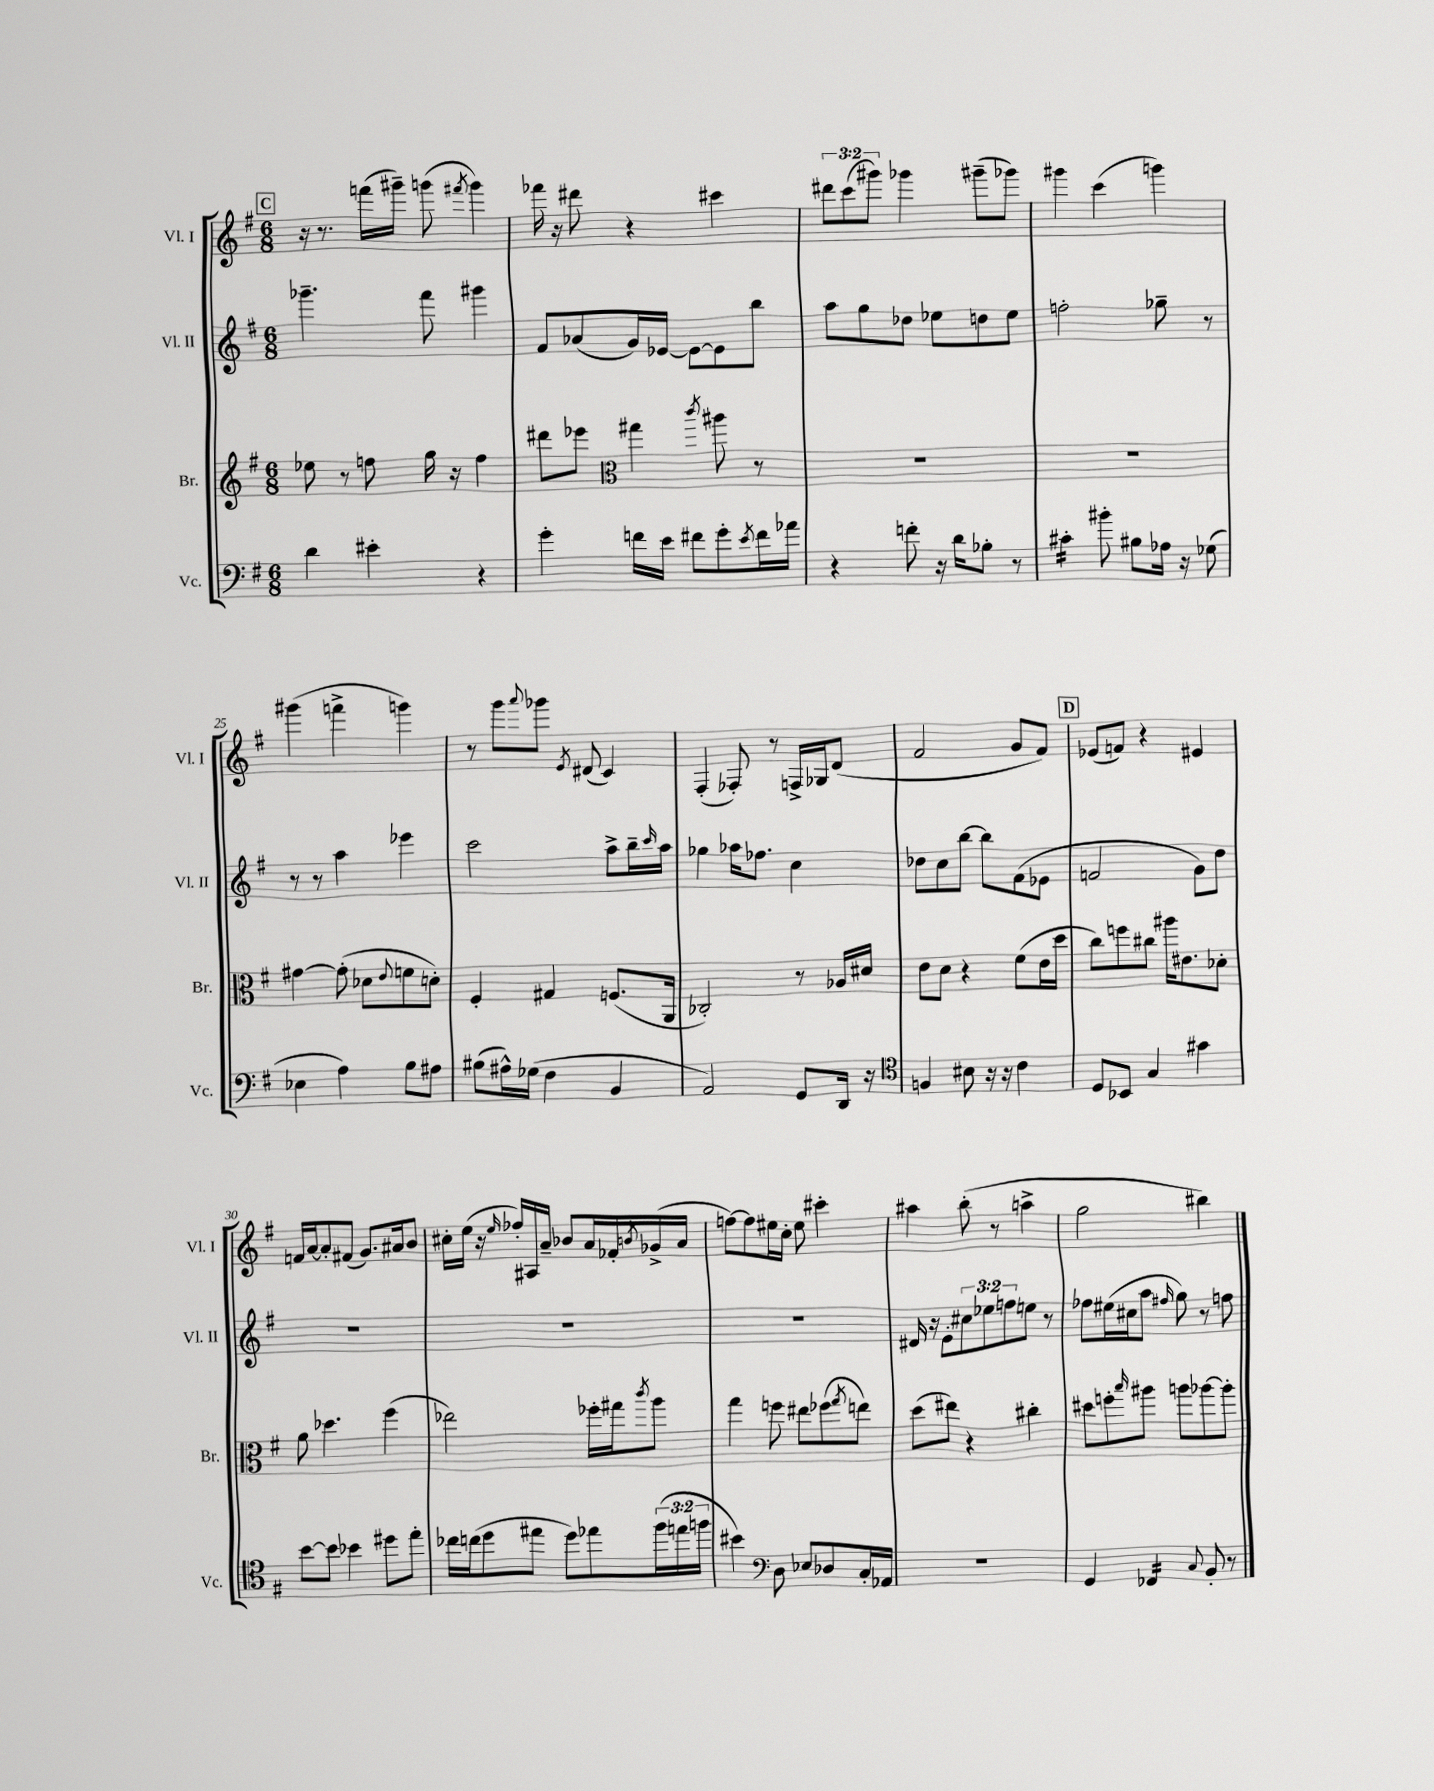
<<
\new StaffGroup <<
\new Staff = "s0" \with { instrumentName = "Vl. I" shortInstrumentName = "Vl. I" } {
    \clef treble \key g \major \numericTimeSignature \time 6/8 \override Staff.TupletNumber.text = #tuplet-number::calc-fraction-text
    \mark \markup { \box "C" } r16 r8. f'''16( gis'''16--) g'''8( \acciaccatura { fis'''8 } g'''4) |
    fes'''16 r16 dis'''8 r4 cis'''4 |
    \tuplet 3/2 { dis'''8 c'''8( gis'''8) } ges'''4 gis'''8--( ges'''8) |
    gis'''4 c'''4( g'''4) |
    gis'''4( f'''4-> g'''4) |
    r8 g'''8 \appoggiatura { a'''8 } ges'''8 \acciaccatura { e'8 } dis'8( c'4) |
    fis4-.( fes8-.) r8 f16-> ges16 d'8( |
    fis'2 g'8 fis'8) |
    \mark \markup { \box "D" } ees'8( f'8) r4 eis'4 |
    f'16 a'16~ a'8-. fis'8( g'8.) ais'16 b'8 |
    cis''16-. e''16( r16 \grace { e''16 } fes''16-.) ais16 a'16-- bes'8 a'16 fes'16-. \acciaccatura { b'8 } ges'16->( a'16 |
    f''8~) f''8 eis''16 c''16-. eis''8 cis'''4-. |
    ais''4 b''8-.( r8 a''4-> |
    g''2 bis''4) \bar "|." |
}
\new Staff = "s1" \with { instrumentName = "Vl. II" shortInstrumentName = "Vl. II" } {
    \clef treble \key g \major \numericTimeSignature \time 6/8 \override Staff.TupletNumber.text = #tuplet-number::calc-fraction-text
    \mark \markup { \box "C" } ges'''4.-- fis'''8 gis'''4 |
    fis'8 aes'8( g'16) ees'16~ ees'8~ ees'8 b''8 |
    a''8 g''8 des''8 ees''8 d''8 ees''8 |
    f''2-. ges''8-- r8 |
    r8 r8 a''4 ees'''4 |
    c'''2 a''8-> b''16-- \grace { c'''16 } a''16 |
    ges''4 aes''16 fes''8. c''4 |
    des''8 c''8 b''8~ b''8 fis'8( ees'8 |
    \mark \markup { \box "D" } f'2 g'8) d''8 |
    R2. |
    R2. |
    R2. |
    dis'16 r16 e'8-. \tuplet 3/2 { cis''8 ees''8 f''8 } e''8 r8 |
    fes''8 eis''16( cis''16 a''8 \grace { fis''16 } g''8) r8 f''8 \bar "|." |
}
\new Staff = "s2" \with { instrumentName = "Br." shortInstrumentName = "Br." } {
    \clef treble \key g \major \numericTimeSignature \time 6/8
    \mark \markup { \box "C" } ees''8 r8 f''8 g''16 r16 f''4 |
    dis'''8 ees'''8 \clef alto gis''4 \acciaccatura { c'''8 } ais''8 r8 |
    R2. |
    R2. |
    gis'4~ gis'8-.( des'8 \appoggiatura { e'8 } f'8 d'8-.) |
    fis4-. gis4 f8.( a,16 |
    ces2-.) r8 aes16 dis'16 |
    e'8 d'8 r4 fis'8( e'16 d''16 |
    \mark \markup { \box "D" } c''8) f''8 cis''8 ais''16 eis'8. des'8-. |
    a'8 des''4. fis''4( |
    ees''2) fes''16-. gis''16 \acciaccatura { c'''8 } a''8 |
    g''4 f''8 eis''8 fes''8( \acciaccatura { g''8 } e''8) |
    d''8( eis''8) r4 cis''4-. |
    dis''8 f''8-. \grace { b''16 } ais''8 a''8 aes''8~ aes''8-. \bar "|." |
}
\new Staff = "s3" \with { instrumentName = "Vc." shortInstrumentName = "Vc." } {
    \clef bass \key g \major \numericTimeSignature \time 6/8 \override Staff.TupletNumber.text = #tuplet-number::calc-fraction-text
    \mark \markup { \box "C" } d'4 eis'4-. r4 |
    g'4-. f'16 e'16 fis'8 g'8-. \acciaccatura { e'8 } fis'16 aes'16 |
    r4 f'8-. r16 d'16 bes8-. r8 |
    cis'4:16-. bis'8-. bis8 aes16 r16 ges8( |
    ees4 a4) b8 ais8 |
    bis8( ais16-^) ges16( fis4 b,4 |
    a,2) g,8 d,16 r16 |
    \clef tenor f4 bis8 r16 r16 c'4 |
    \mark \markup { \box "D" } d8 bes,8 g4 gis'4 |
    b'8~ b'8 bes'4 dis''8 e''8-. |
    ces''16 c''16( d''8 eis''8 d''8) ees''8 \tuplet 3/2 { fis''16( e''16 f''16 } |
    bis'4) \clef bass d8 ees8 des8 c16-. aes,16 |
    R2. |
    g,4 fes,4:16 \appoggiatura { c8 } b,8-. r8 \bar "|." |
}
>>
>>
\layout { \context { \Score currentBarNumber = #21 } }
